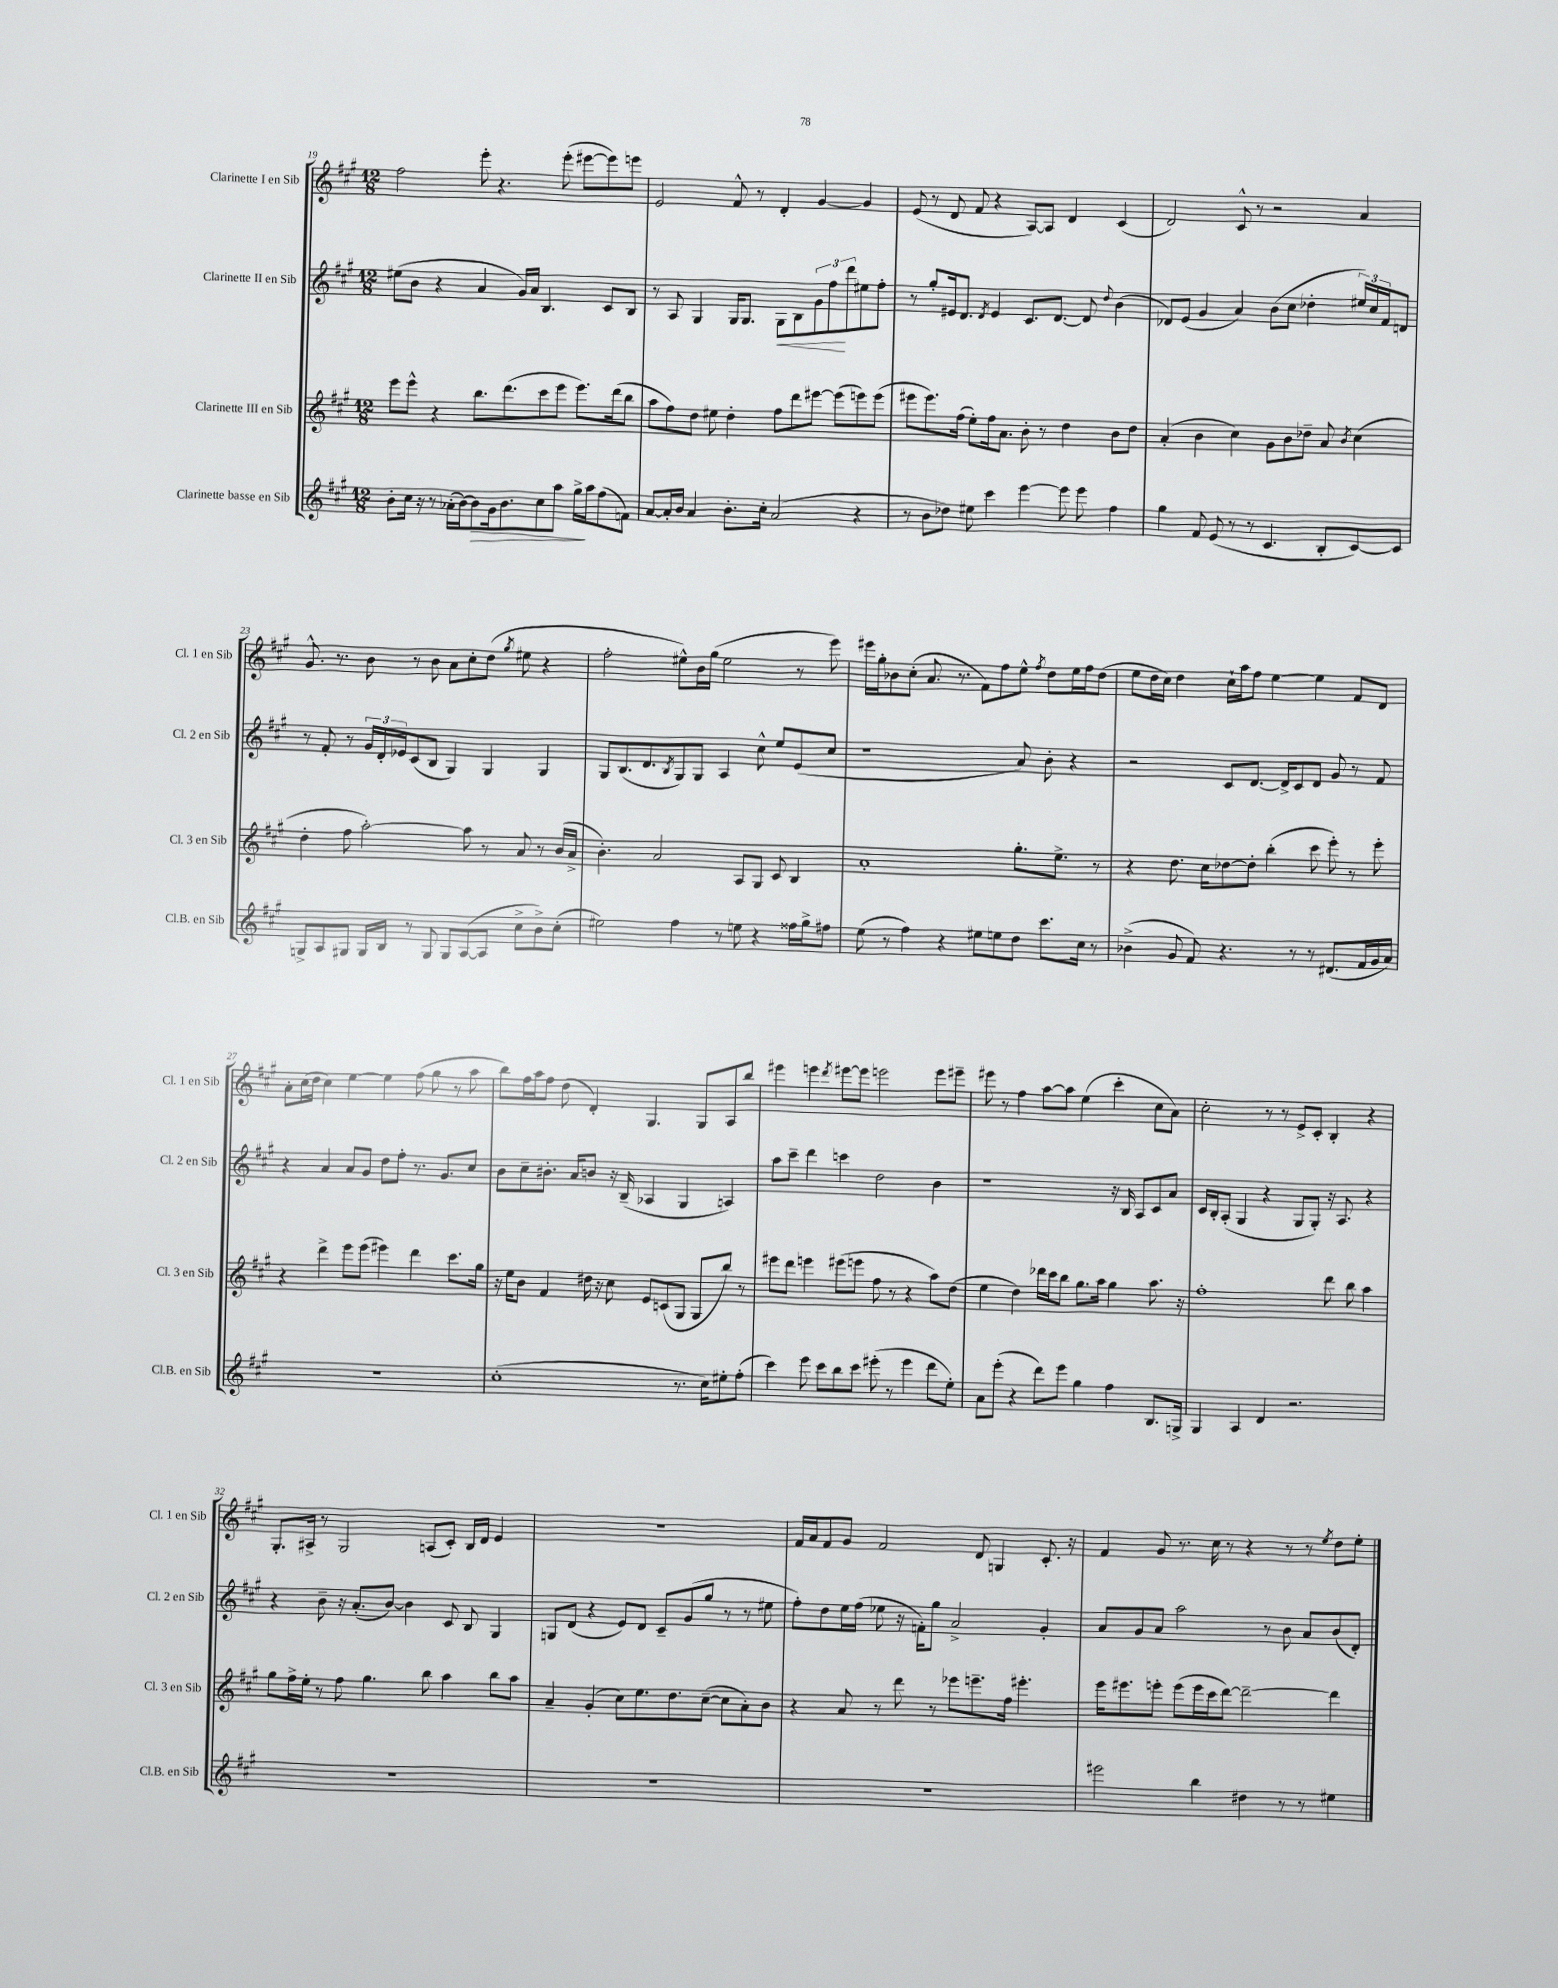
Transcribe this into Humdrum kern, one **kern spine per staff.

**kern	**kern	**kern	**kern
*staff4	*staff3	*staff2	*staff1
*clefG2	*clefG2	*clefG2	*clefG2
*k[f#c#g#]	*k[f#c#g#]	*k[f#c#g#]	*k[f#c#g#]
*M12/8	*M12/8	*M12/8	*M12/8
8b'\L	8eee\L	(8ee#\L	2ff#\
16cc#\Jk	8eee^^\J	8b\J	.
16r	.	.	.
8r	4r	4r	.
(16a-'\LL	.	.	.
[16b\J)	.	.	.
8b\]	8.bb\L	4a/	8eee'\
16g#\k	.	.	4.r
8.b\	(8.ddd\	.	.
.	.	16g#/LL)	.
.	.	16a/JJ	.
8cc#\	8ccc#\	4.B/	.
8aa\J	8eee\J	.	(8eee'\
16gg#^\LL	8.eee\L)	.	[8eee#\L
16aa\J	.	.	.
(8ff#\	.	8c#/L	8eee#\])
.	(16ddd\k	.	.
8f\J)	8bb\J	8B/J	8eee\J
=	=	=	=
[8a/L	8aa\L	8r	2e/
16a'/]L	8ff#\)	8A/	.
16b/JJ	.	.	.
4a/	8dd\J	4G#/	.
.	8ee#\	.	.
8.b'\L	4dd'\	16G#/LK	8f#^^/
.	.	8.G#/J	.
.	.	.	8r
16cc#'\Jk	.	.	.
(2a/	8ff#\L	8G#\L	4d'/
.	8ddd\	8B\	.
.	[8eee#\J	12g#\	[4g#/
.	.	12ff#\	.
.	(8eee#\]L	.	.
.	.	12ddd\	.
4r	8eee\)	8ee#\	4g#/]
.	(8eee\J	8ff#'\J	.
=	=	=	=
8r	8eee#\L	8r	(8e/
8b\L	8.eee#\)	8gg#'/L	8r
8dd-\J)	.	16e#/k	8d/
.	(16ff#\Jk	8.d/J	.
8ee#\	8ee'\L)	.	8f#/
.	.	8qd/	.
4ccc#\	16ff#\k	4e#/	4r
.	8.a\J	.	.
[4eee\	8b'\	8.c#/L	[8A/L)
.	8r	.	8A/]J
.	.	[8.d/J	.
8eee\]	4dd\	.	4d/
8eee\	.	8d/]	.
.	.	8qqdd/	.
4ff#\	8b\L	(4b\	(4c#/
.	8dd\J	.	.
=	=	=	=
4gg#\	(4a'/	8d-/L)	2d/)
.	.	(8e/J	.
8f#/	4b\	4g#/	.
(8e/	.	.	.
8r	4cc#\)	4a/)	8c#^^/
8r	.	.	8r
4.c#/	8g#\L	(8b\L	2r
.	8b\	8cc#\J	.
.	8dd-~\J	4dd-'\	.
8B'/L	8a/	.	.
.	8qb/	.	.
[8c#/)	(4cc#\	24ee#/LL)	4a/
.	.	24cc#/	.
.	.	24f#/J	.
8c#/]J	.	8d/J	.
=	=	=	=
8G^/L	4dd'\	8r	8.g#^^/
8A/	.	8f#'/	.
.	.	.	8.r
8G#/J	8ff#\	8r	.
16G#/LL	[2aa'\)	24g#/LL	8b\
.	.	24d'/	.
16B/JJ	.	.	.
.	.	24e-/J	.
8r	.	(8c#/	8r
8G#/	.	8B/J	8b\
8G#/L	.	4G#/)	8a\L
([8A/	8aa\]	.	8cc#'\
8A/]J	8r	4G#/	(8dd\J
.	.	.	8qgg#/
8cc#^\L	8a/	.	8ee#\
8b^\)	8r	4G#/	4r
(8cc#'\J	(16b/LL	.	.
.	16a^/JJ	.	.
=	=	=	=
2ee#\)	4.b'\)	8G#/L	2ff#'\
.	.	(8.B/	.
.	.	8.d/	.
.	2a/	.	.
.	.	8qB/	.
4ff#\	.	8G#/)	8ee#^^\L)
.	.	8G#/J	16b\L
.	.	.	(16gg#\JJ
8r	.	4A/	2ee#\
8ee\	8A/L	.	.
4r	8G#/J	8cc#^^\	.
.	8c#/	8ee/L	.
16ff##\LL	4B/	(8e/	8r
16gg#^\J	.	.	.
8ff#\J	.	8cc#/J	8eee\)
=	=	=	=
(8ee\	1a'	1r	16eee#\LL
.	.	.	16gg#'\J
8r	.	.	8b-\
4ff#\)	.	.	(8cc#'\J
.	.	.	8.a/
4r	.	.	.
.	.	.	8.r
8ee#\L	.	.	8f#\L)
8ee\	.	.	8ff#\
8dd\J	8.gg#'\L	8a/)	8ee^^\J
.	.	.	8qff#/
8.ccc#\L	.	8b'\	8dd\L
.	8.ee^\J	.	.
.	.	4r	16ee\L
16cc#\Jk	.	.	16ff#\J
8r	8r	.	(8dd\J
=	=	=	=
(4b-^\	4r	2r	8ee\L
.	.	.	16dd\L
.	.	.	16cc#\JJ)
8g#/	8.dd\	.	4dd\
8f#/)	.	.	.
.	16cc#\LK	.	.
4.r	[8dd-\	8c#/L	16cc#`\LL
.	.	.	16aa\J
.	8dd-'\]J	[8.d/J	8ff#\J
.	(4bb'\	.	[4ee\
.	.	16d^/]LK	.
8r	.	8c#/	.
8r	8ccc#\	8d/J	4ee\]
(8.d#/L	8eee'\)	8g#/	.
.	8r	8r	8f#/L
16f#/L	.	.	.
16g#/	8eee'\	8f#/	8d/J
16a/JJ)	.	.	.
=	=	=	=
1.r	4r	4r	8a'\L
.	.	.	(16cc#\L
.	.	.	16dd\JJ
.	4ddd^\	4a/	4cc#\)
.	8eee\L	8a/L	[4ee\
.	(8eee\J	8g#/J	.
.	4eee#\)	8dd\L	4ee\]
.	.	8ff#'\J	.
.	4ddd\	8.r	(8ff#\
.	.	.	8gg#\
.	.	8.g#/L	.
.	8.ccc#\L	.	8r
.	.	8cc#/J	8aa\
.	16gg#\Jk	.	.
=	=	=	=
(1cc#'	16r	8b\L	8bb\L)
.	16ee\LK	.	.
.	8b\J	8cc#~\	16ff#\L
.	.	.	16aa\J
.	4f#/	8.b#'\J	8ff#\J
.	.	.	(8dd\
.	.	16a/LK	.
.	16dd#\	8b/J	4d'/)
.	16r	.	.
.	8cc#\	16r	.
.	.	(16B~/	.
.	8e/L	4A-/	4.G#/
.	(8c/	.	.
8.r	8G#/J	4G#/	.
.	8G#/L	.	8G#/L
16cc#\LK)	.	.	.
8ee#'\	8bb/J)	4A/)	8A/
(8ff#'\J	8r	.	8bb/J
=	=	=	=
4ccc#\)	8eee#\L	8aa\L	4eee#\
.	8ddd\J	8ccc#~\J	.
8eee\	4eee\	4ddd\	4eee\
8ccc#\L	.	.	.
.	.	.	8qddd/
8bb\	(8eee#\L	4ccc\	[8eee#\L
8ccc#\J	8eee\J	.	8eee#\]J
(8eee#'\	8ff#\	2dd\	2eee\
8r	8r	.	.
4eee#\	4r	.	.
8ddd\L	8aa\L)	4b\	8eee\L
8ee'\J)	(8dd\J	.	8eee#~\J
=	=	=	=
8a\L	4ee\	1r	8eee#\
(8eee'\J	.	.	8r
4r	4dd\)	.	4ff#\
8ddd\L)	16ddd-\LL	.	[8aa\L
.	16ccc#\J	.	.
8eee\J	8bb\J	.	8aa\]J
4gg#\	8.gg#\L	.	(4ee\
.	16aa\Jk	.	.
4ff#\	4gg#\	16r	4ccc#'\
.	.	16B/	.
.	.	8A/L	.
8.B/L	8.aa\	8c#/	8cc#\L
.	.	8a/J	8a\J)
16G^/Jk	16r	.	.
=	=	=	=
4G#/	1ff#'	16c#/LL	2cc#'\
.	.	16B'/J	.
.	.	(8A'/J	.
4A/	.	4G#/	.
4d/	.	4r	8r
.	.	.	8r
2.r	.	8G#/L	8e^/L
.	.	8G#'/J)	8c#'/J
.	8ddd\	16r	4B'/
.	.	8.A/	.
.	8bb\	.	.
.	4aa\	4r	4r
=	=	=	=
1.r	8gg#\L	4r	8.G#'/L
.	16ff#^\L	.	.
.	16ee'\JJ	.	16A#^/Jk
.	8r	8b~\	8r
.	8ff#\	16r	2G#/
.	.	(8.a'/L	.
.	4.gg#\	.	.
.	.	[8b/J)	.
.	.	4b\]	.
.	8bb\	.	(8A/L
.	4aa\	8c#/	8c#'/J)
.	.	8B/	16B/LL
.	.	.	16d/JJ
.	8bb\L	4G#/	4e/
.	8aa\J	.	.
=	=	=	=
1.r	4a~/	8G/L	1.r
.	.	(8d/J	.
.	(4g#'/	4r	.
.	8cc#\L)	8e/L)	.
.	8.ee\	8d/J	.
.	.	8c#~/L	.
.	8.dd\	.	.
.	.	(8g#/	.
.	([8cc#~\J	8gg#/J	.
.	8cc#\]L	8r	.
.	8a'\)	8r	.
.	8b\J	8ee#\	.
=	=	=	=
1.r	4r	8ff#'\L)	16f#/LL
.	.	.	16a/J
.	.	8dd\	8f#/
.	8a/	16ee\L	8g#/J
.	.	(16ff#\JJ	.
.	8r	8ee-\	2f#/
.	8ddd\	16r	.
.	.	16f'\LK)	.
.	8r	8gg#\J	.
.	8eee-\L	2a^/	.
.	8.eee~\	.	8d/
.	.	.	4G/
.	16ff#\Jk	.	.
.	4.eee#'\	.	.
.	.	4g#'/	8.c#'/
.	.	.	16r
=	=	=	=
2eee#\	16eee\LK	8a/L	4f#/
.	8.eee#\	.	.
.	.	8g#/	.
.	8eee'\J	8a/J	8g#/
.	(8eee\L	2aa\	8.r
4bb\	16eee\L	.	.
.	16ccc#\J	.	16cc#\
.	[8ddd\J)	.	8r
4dd#\	2ddd~\_	.	4r
.	.	8r	.
8r	.	8b\	8r
8r	.	8a/L	8r
.	.	.	8qee/
4ee#\	4ddd\]	(8b/	8dd\L
.	.	8d'/J)	8ee'\J
==	==	==	==
*-	*-	*-	*-
